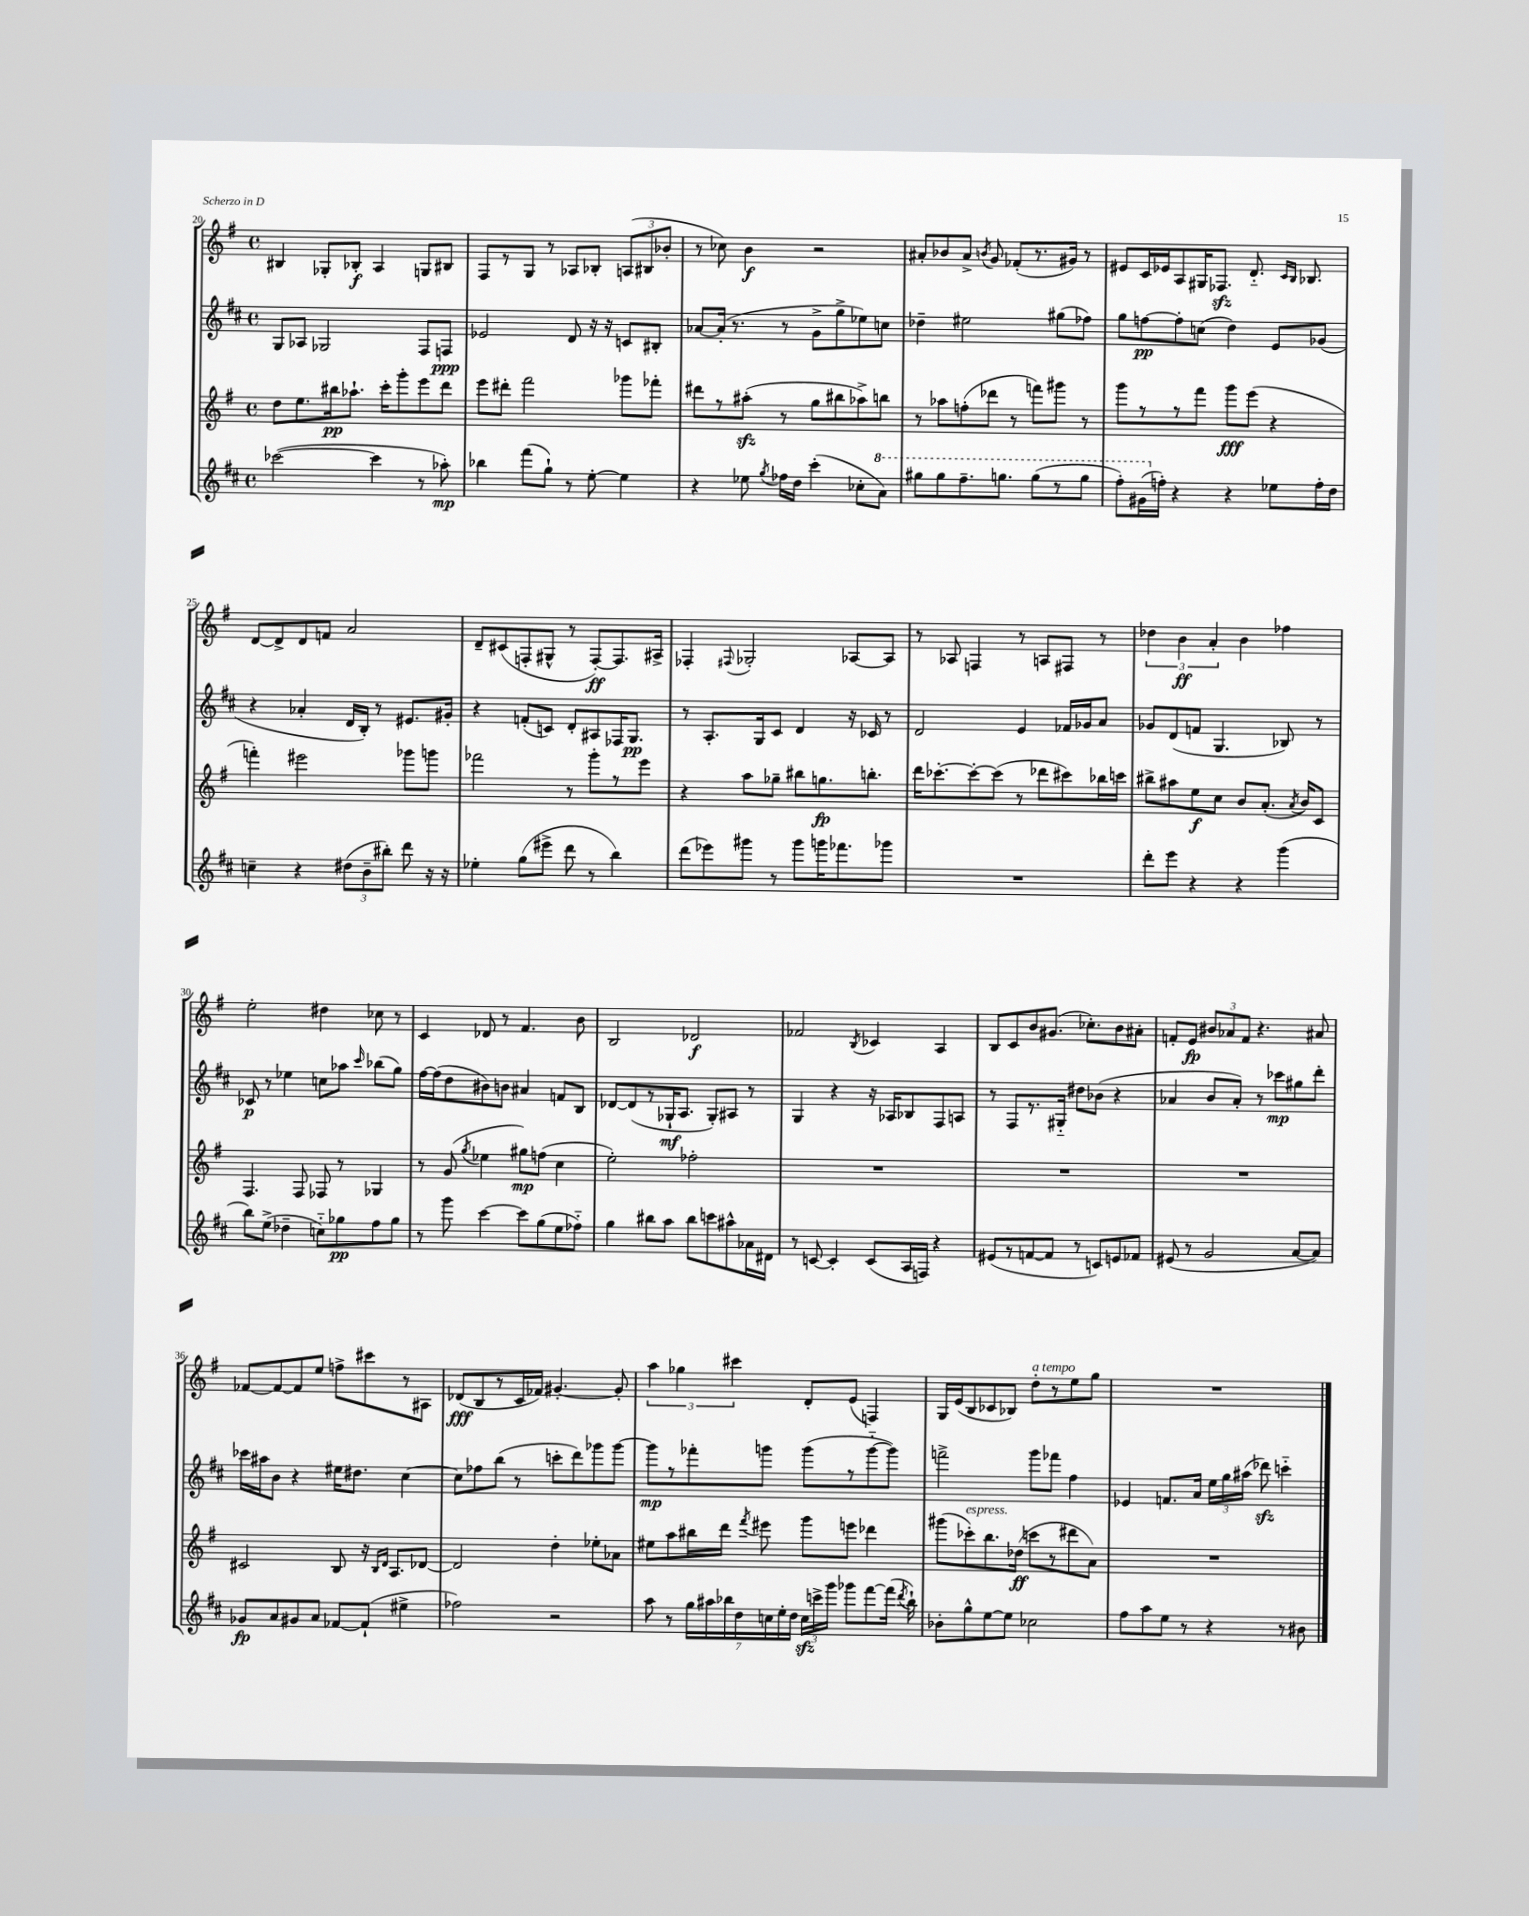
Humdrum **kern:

**kern	**kern	**kern	**kern
*staff4	*staff3	*staff2	*staff1
*clefG2	*clefG2	*clefG2	*clefG2
*k[f#c#]	*k[f#]	*k[f#c#]	*k[f#]
*M4/4	*M4/4	*M4/4	*M4/4
*met(c)	*met(c)	*met(c)	*met(c)
([2ccc-	8dd	8G	4B#
.	8.ee	8A-	.
.	.	2G-	8G-'
.	16bb#	.	.
.	8.aa-`	.	8B-'
4ccc-]	.	.	4A
.	16ccc'	.	.
.	8ggg'	.	.
8r	8eee	8F#	8G
8aa-')	8ddd	8F	8B#
=	=	=	=
4bb-	8eee	2e-	8F#
.	8ddd#'	.	8r
(8fff#	2fff#	.	8G
8gg`)	.	.	8r
8r	.	8d	8A-
[8ee'	.	16r	8B-'
.	.	16r	.
4ee]	8ggg-	8c	(12A
.	.	.	12B#
.	8fff-'	8B#'	.
.	.	.	12b-'
=	=	=	=
4r	8ddd#	[8a-	8r
.	8r	(16a-']	8cc-)
.	.	8.r	.
8ee-	(8aa#'	.	4b
8qgg	.	.	.
16ff-	8r	8r	.
16dd	.	.	.
(4ccc#'	8gg	8g^	2r
.	8bb#	8gg^	.
8cc-'	8aa-^)	8ee-)	.
8aa)	8bb	8cc	.
=	=	=	=
8ggg#	8r	4dd-~	8a#'
8ggg#	8aa-	.	8b-
8.fff#~	(8ff'	2ee#	8a#^
.	.	.	8qb
.	8ddd-	.	8g
8.ggg	.	.	.
.	8r	.	(8f-'
(8ggg	8fff)	.	8.r
8r	8ggg#	(8gg#	.
.	.	.	16g#)
8ggg	8r	8ff-)	8r
=	=	=	=
8fff#')	8ggg	8gg	8e#
(16gg#	8r	[8ff	16c
16ff')	.	.	16e-
4r	8r	8ff']	8A
.	8fff#	(8cc	16G#
.	.	.	8.F-
4r	8ggg	4dd)	.
.	(8eee	.	8.d'~
8ee-	4r	8e	.
.	.	.	16qqc
.	.	.	16qqB
.	.	.	8.B-
16ff'	.	(8g-	.
16dd	.	.	.
=	=	=	=
4cc~	4fff')	4r	[8d
.	.	.	8d^]
4r	2eee#	4a-'	8d
.	.	.	8f
(12dd#	.	16d	2a
.	.	16B')	.
12b~	.	.	.
.	.	8r	.
12bb#')	.	.	.
8ddd	8ggg-	8.e#	.
16r	8ggg	.	.
16r	.	16g#'	.
=	=	=	=
4ee-'	2fff-	4r	8d~
.	.	.	(8c#
(8gg	.	(8f'	8F'
8eee#^	.	8c)	8G#^^
8ddd	8r	8d'	8r
8r	8ggg'	8A#	[8F')
4bb)	8r	16F-	8.F]
.	.	8.G	.
.	8eee	.	.
.	.	.	16A#^
=	=	=	=
(8ddd	4r	8r	4F-'
8eee-)	.	8.A'	.
.	.	.	8qqF#
8ggg#	8aa	.	2G-'
.	.	16G	.
8r	8gg-~	8c#	.
8ggg#	8bb#	4d	.
16ggg	8.gg	.	.
8.fff-	.	.	.
.	.	16r	[8A-
.	8.bb'	16c-	.
8ggg-	.	8r	8A-]
=	=	=	=
1r	16ddd	2d	8r
.	[8.ccc-'	.	.
.	.	.	8A-
.	8ccc-'_	.	4F
.	(8ccc-]	.	.
.	8r	4e	8r
.	8ddd-	.	8A
.	8ccc#)	16f-	8F#
.	.	16g-	.
.	16bb-	8a	8r
.	16ccc	.	.
=	=	=	=
8ddd'	8bb#^	8g-	6dd-
8eee	8aa#	(8d	.
.	.	.	6b
4r	8ee	8f	.
.	.	.	6a'
.	8cc	4.G	.
4r	8b	.	4b
.	(8.a'	.	.
(4ggg	.	8B-)	4ff-
.	8qa	.	.
.	16b)	.	.
.	8c	8r	.
=	=	=	=
8bb)	4.F#	8c-	2ee'
(8ee^	.	8r	.
4dd-~	.	4ee-	.
.	8F#	.	.
8cc'~)	8F-	8cc	4dd#
8gg-	8r	8aa-	.
.	.	16qqccc#	.
8ff#	4G-	(8bb-	8cc-
8gg-	.	8gg)	8r
=	=	=	=
8r	8r	[16ff#	4c
.	.	(16ff#]	.
8ggg	(8g	8dd	.
.	8qgg	.	.
[4ccc#	4ee-	8b#)	8d-
.	.	8b	8r
8ccc#]	8gg#)	4a#	4.f#
(8gg	(8ff	.	.
8ee	4cc	8f	.
8ff-'~)	.	8B	8b
=	=	=	=
4gg	2ee')	[8d-	2B
.	.	(8d-]	.
8bb#	.	8r	.
8aa	.	16G-`	.
.	.	8.A	.
8bb#	2ff-'	.	2d-
8ccc	.	8G-')	.
8aa#^^	.	8A#	.
16a-	.	8r	.
16d#	.	.	.
=	=	=	=
8r	1r	4G	2f-
[8c	.	.	.
4c']	.	4r	.
.	.	.	8qB
(8c	.	16r	4c-
.	.	16A-	.
16A	.	8B-	.
16F)	.	.	.
4r	.	8F#	4A
.	.	8A	.
=	=	=	=
(8e#	1r	8r	8B
8r	.	8F#	8c
[8f	.	8.r	8b
8f]	.	.	(8.g#
.	.	16G#'~	.
8r	.	8dd#	.
.	.	.	8.cc-')
8c)	.	(8b-	.
8e	.	4r	8b
8f-	.	.	8a#'
=	=	=	=
(8e#	1r	4a-	8f'
8r	.	.	8e
2g	.	8b	12b#
.	.	.	12a-
.	.	8a-')	.
.	.	.	12f
.	.	8r	4.r
.	.	8ccc-	.
[8a	.	8gg#	.
8a])	.	8ddd'	8a#
=	=	=	=
8g-	2c#	16ccc-	[8f-
.	.	16aa#	.
8a	.	8b	8f-_
8g#	.	4r	8f-]
8a	.	.	8ee
[8f-	8B	16ee#	8ff^
.	.	8.dd#	.
(8f-`]	16r	.	8ccc#
.	16qqB	.	.
.	16qqd	.	.
.	8.A	.	.
4ee#^	.	[4cc#	8r
.	[8d-	.	8A#
=	=	=	=
2ff-)	2d-]	8cc#]	(8d-
.	.	8ff-	8B
.	.	(8bb	8r
.	.	8r	16c
.	.	.	16f-)
2r	4dd'	8ccc'	[4.g#'
.	.	8ddd)	.
.	8ee-'	8ggg-	.
.	8a-	[8ggg-	8g#']
=	=	=	=
8aa	8ee#	8ggg-]	6aa
8r	8aa	8r	.
.	.	.	6gg-
28gg	16bb#	8fff-'	.
28aa#	.	.	.
.	16ddd	.	.
28bb-	.	.	.
.	.	.	6ccc#
28dd	.	.	.
.	8qfff#	.	.
.	8eee#	8ggg	.
28cc	.	.	.
28ee'	.	.	.
28dd	.	.	.
24cc	8ggg	(8ggg	8d'
24ccc^	.	.	.
24ggg	.	.	.
8ggg-	8eee	8r	(8e
[8fff#	4ddd-	[8ggg'~	4F)
(16fff#]	.	8ggg])	.
8qddd	.	.	.
16bb-`)	.	.	.
=	=	=	=
8b-'	(8ggg#	2fff^	16G
.	.	.	(16e
8gg^^	8ccc-')	.	8B
[8ee	8.bb	.	8c-
8ee]	.	.	8B-)
.	(16dd-	.	.
2cc-	8ccc	8ggg	8dd'
.	8r	8fff-	8r
.	8ddd#	4ff#	8ee
.	8a)	.	8gg
=	=	=	=
8ff#	1r	4e-	1r
8aa	.	.	.
8ee	.	8.f	.
8r	.	.	.
.	.	16a	.
4r	.	24ee	.
.	.	24gg	.
.	.	(24aa#	.
.	.	8ddd-)	.
8r	.	4ccc'~	.
8b#	.	.	.
==	==	==	==
*-	*-	*-	*-
